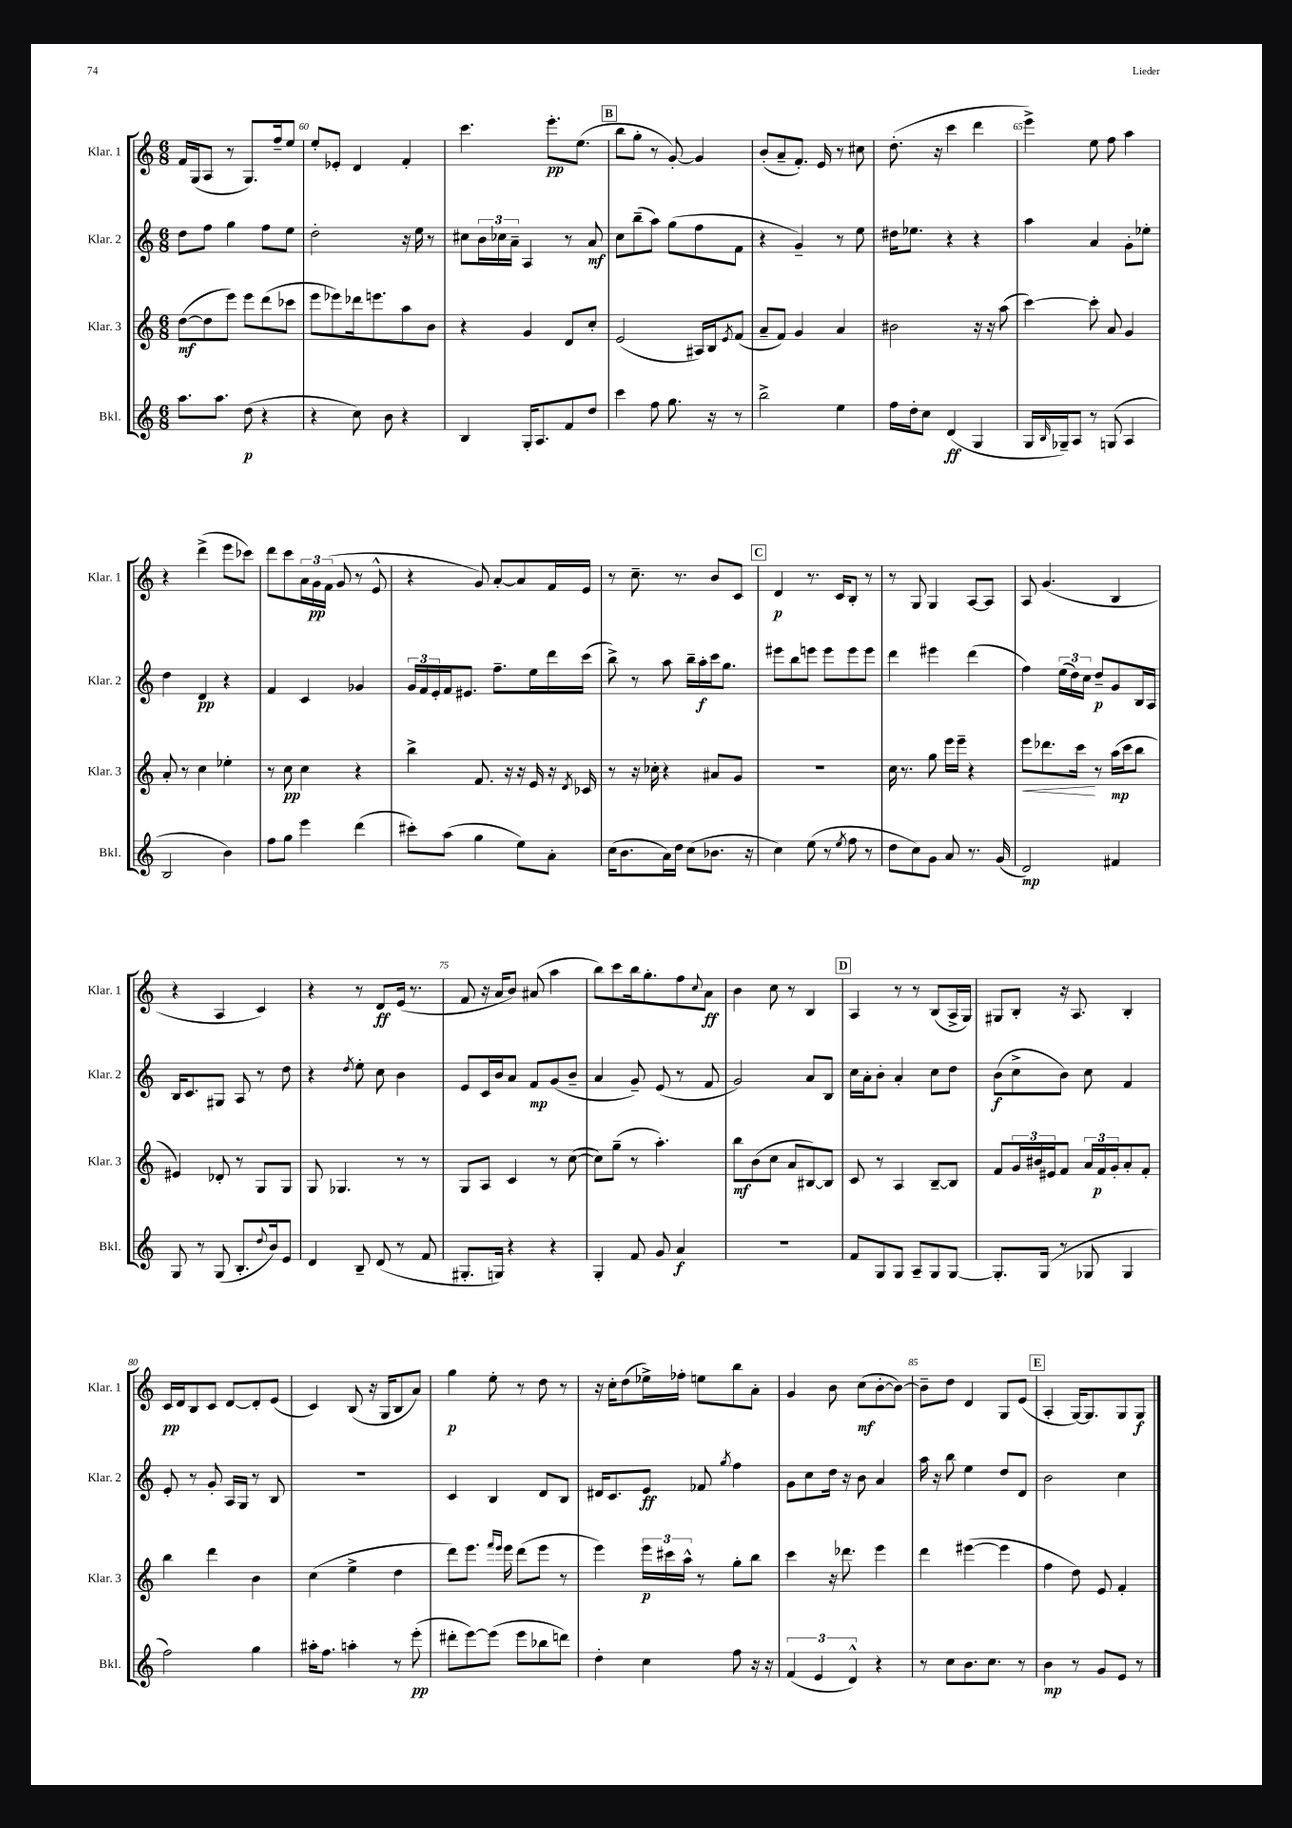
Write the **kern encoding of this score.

**kern	**kern	**kern	**kern
*staff4	*staff3	*staff2	*staff1
*clefG2	*clefG2	*clefG2	*clefG2
*k[]	*k[]	*k[]	*k[]
*M6/8	*M6/8	*M6/8	*M6/8
8.aa\L	([8dd\L	8dd\L	16f/LL
.	.	.	(16G/J
.	8dd\]	8ff\J	8A/J
8.aa\J	.	.	.
.	8eee\J)	4gg\	8r
(8dd\	8eee\L	.	8.G/L)
4r	(8ddd\	8ff\L	.
.	.	.	16ff~/k
.	8ccc-\J	8ee\J	8ee/J
=	=	=	=
4r	8eee\L	2dd'\	8ee'/L
.	8eee-\)	.	8e-'/J
8cc\)	16ddd-\k	.	4d/
.	8.eee\	.	.
8b\	.	.	.
4r	8aa\	16r	4f'/
.	.	16ee\	.
.	8b\J	8r	.
=	=	=	=
4B/	4r	8cc#\L	4.ccc\
.	.	24b\L	.
.	.	24cc-\	.
.	.	24a~\JJ	.
16G'/LK	4g/	4A/	.
8.A/	.	.	.
.	.	.	8.eee'\L
8f/	8d/L	8r	.
.	.	.	(8.ee\J
8dd/J	8cc'/J	8a/	.
=	=	=	=
4ccc\	(2e/	8cc\L	8bb\L
.	.	(8bb~\	8gg'\J
8ff\	.	8aa\J)	8r
8.gg\	.	(8gg\L	[8g'/)
.	16A#/LL)	8ff\	4g/]
16r	16B/J	.	.
.	8qe/	.	.
8r	(8f/J	8f\J	.
=	=	=	=
2bb^\	8a~/L	4r	(8b'/L
.	8f/J)	.	8a~/
.	4g/	4g~/)	8.f'/J)
.	.	.	16e/
4ee\	4a/	8r	8r
.	.	8ee\	8cc#\
=	=	=	=
16ff\LL	2b#\	16dd#\LK	(8.dd'\
16dd'\J	.	8.ee-\J	.
8cc\J	.	.	.
.	.	.	16r
(4d/	.	4r	4ccc\
4G/	16r	4r	4ddd\
.	16r	.	.
.	(8aa\	.	.
=	=	=	=
16G/LL	[4ccc\)	4aa\	4eee^\)
16qqB/	.	.	.
16G-~/J)	.	.	.
8A/J	.	.	.
8r	8ccc'\]	4a/	8ee\
(8G/	8a/	.	8ff\
4A/	4g/	8g'\L	4aa\
.	.	8ee-'\J	.
=	=	=	=
2B/	8a'/	4dd\	4r
.	8r	.	.
.	4cc\	4d/	(4ddd^\
4b\)	4ee-'\	4r	8eee\L
.	.	.	8ccc-\J)
=	=	=	=
8ff\L	8r	4f/	8ddd\L
8gg\J	8cc\	.	8ccc\
4eee\	4cc\	4c/	24a\L
.	.	.	24g\
.	.	.	(24f\JJ
.	.	.	8g/
(4ddd\	4r	4g-/	8r
.	.	.	8e^^/
=	=	=	=
8ccc#'\L)	4bb^\	24g/LL	4r
.	.	24f/	.
.	.	24e'/	.
(8aa\J	.	16f/J	.
.	.	8.e#/J	.
4gg\	8.f/	.	8g/)
.	.	8.ff~\L	[8a'/L
.	16r	.	.
8ee\L)	16r	.	8a/]
.	16e/	16ee\L	.
8a'\J	16r	16ddd\	16f/L
.	8qd/	.	.
.	16c-/	(16ccc\JJ	16e/JJ
=	=	=	=
(16cc\LK	8r	8bb^\)	8r
8.b\	.	.	.
.	16r	8r	8.cc~\
.	16cc-'\	.	.
16a\L)	4r	8aa\	.
16dd\JJ	.	.	8.r
(8cc\L	.	16bb~\LL	.
.	.	16aa'\	.
8.b-\J	8a#/L	16ccc\J	8b/L
.	.	8.gg\J	.
.	8g/J	.	8c/J
16r	.	.	.
=	=	=	=
4cc\)	2.r	8eee#\L	4d/
.	.	8bb\	.
(8ee\	.	8eee\J	8.r
8r	.	8eee\L	.
.	.	.	16c/LK
8qee/	.	.	.
8ff\	.	8eee\	8B'/J
8r	.	8eee\J	8r
=	=	=	=
8dd\L	16cc\	4ddd\	8r
.	8.r	.	.
8cc\)	.	.	8G/
8g\J	8gg\	4eee#\	4G/
8a/	16eee\LL	.	.
.	16eee~\JJ	.	.
8.r	4r	(4ddd\	[8A/L
.	.	.	8A/]J
(16g/	.	.	.
=	=	=	=
2d/)	8eee\L	4ff\)	8A/
.	8.ddd-\	.	(4.g/
.	.	(24ee\LL	.
.	.	24dd\)	.
.	16ccc\Jk	.	.
.	.	24cc\JJ	.
.	8r	8dd~/L	.
4f#/	(16aa\LL	8g/	4B/
.	16ccc\J	.	.
.	8bb\J	16B/L	.
.	.	16A/JJ	.
=	=	=	=
8G/	4e#/)	16B/LK	4r
.	.	8.c/	.
8r	.	.	.
(8G/	8d-'/	8G#/J	4A/
8.B'/L	8r	8A/	.
.	8G/L	8r	4c/)
8qqdd/	.	.	.
16b/k)	.	.	.
8e/J	8G/J	8dd\	.
=	=	=	=
4d/	8G/	4r	4r
.	4.G-/	.	.
.	.	8qdd/	.
8B~/	.	8ee'\	8r
(8d/	.	8cc\	8d/L
8r	8r	4b\	(16e/Jk
.	.	.	8.r
8f/	8r	.	.
=	=	=	=
8.G#'/L	8G/L	8e/L	8f/
.	8A/J	16c/L	16r
16G/Jk)	.	16b/J	16a/LK
4r	4c/	8a/J	8b/J)
.	.	8f/L	(8a#/
4r	8r	(8g/	4aa\
.	([8cc\	8b~/J	.
=	=	=	=
4G'/	8cc\]L)	4a/	8bb\L)
.	(8gg~\J	.	8ccc\
8f/	8r	8g~/)	16bb\k
.	.	.	8.gg'\
8g/	4.aa'\)	(8e/	.
4a/	.	8r	8ff\
.	.	.	8qqcc/
.	.	8f/	8a\J
=	=	=	=
2.r	8bb\L	2g/)	4b\
.	(8b\	.	.
.	8cc\J	.	8cc\
.	8a/L	.	8r
.	[8B#/)	8a/L	4B/
.	8B#/]J	8B/J	.
=	=	=	=
8f/L	8c/	16cc\LL	4A/
.	.	16a'\J	.
8G/	8r	8b'\J	.
8G/J	4A/	4a'/	8r
8A~/L	.	.	8r
8G/	[8B~/L	8cc\L	(8B/L
[8G/J	8B/]J	8dd\J	16A^/L
.	.	.	16G/JJ)
=	=	=	=
8.G'/]L	8f/L	(8b\L	8G#/L
.	24g/L	8cc^\	8B'/J
.	24b#/	.	.
(16G/Jk	.	.	.
.	24e#/J	.	.
8r	8f/J	8b\J)	16r
.	.	.	8.A/
8G-/	24a/LL	8cc\	.
.	24f/	.	.
.	24g'/J	.	.
4G-/	8a'/	4f/	4B'/
.	8f'/J	.	.
=	=	=	=
2ff\)	4bb\	8e'/	16c/LL
.	.	.	16d/J
.	.	8r	8B/
.	4ddd\	8g'/	8c/J
.	.	16A/LL	[8d/L
.	.	16G/JJ	.
4gg\	4b\	8r	8d'/]
.	.	8B/	(8e/J
=	=	=	=
16aa#'\LK	(4cc\	2.r	4c/)
8.ff\J	.	.	.
4aa'\	4ee^\	.	(8B/
.	.	.	16r
.	.	.	16G/LK
8r	4dd\	.	8B/
(8eee'\	.	.	8a/J)
=	=	=	=
8ddd#'\L	8ddd\L)	4c/	4gg\
[8eee\)	8.eee\J	.	.
(8eee\]J	.	4B/	8ee'\
.	16qqfff/LL	.	.
.	16qqeee/JJ	.	.
.	16eee\	.	.
8eee\L	(8ddd\L	.	8r
8bb-\	8eee\J	8d/L	8dd\
8ddd\J)	8r	8B/J	8r
=	=	=	=
4dd'\	4eee\)	16d#/LK	16r
.	.	8.c/	16cc'\LK
.	.	.	(8dd\
4cc\	24eee\LL	8e/J	16ee-^\L)
.	24ccc#\	.	.
.	.	.	16ff-'\JJ
.	24aa^^\JJ	.	.
.	8r	8f-/	8ee\L
.	.	8qgg/	.
8ff\	8gg'\L	4ff\	8bb\
16r	8bb\J	.	8a'\J
16r	.	.	.
=	=	=	=
(6f/	4ccc\	8g\L	4g/
.	.	8cc\	.
6e/	.	.	.
.	16r	16dd\Jk	8b\
.	8.ddd-\	16r	.
6d^^/)	.	.	.
.	.	8b\	(8cc\L
4r	4eee\	4a/	[8b'\
.	.	.	8b\_J)
=	=	=	=
8r	4ddd\	16aa\	8b~\]L
.	.	16r	.
8cc\L	.	8bb\	8dd\J
8.b\	([4eee#\	4ee\	4d/
8.cc\J	.	.	.
.	4eee#\]	8dd/L	8G/L
8r	.	8d/J	(8e/J
=	=	=	=
4b\	4ff\	2b\	4A'/
8r	8dd\)	.	[16G/LK)
.	.	.	8.G/]
8g/L	8e/	.	.
8e/J	4f'/	4cc\	8G/
8r	.	.	8G/J
==	==	==	==
*-	*-	*-	*-
